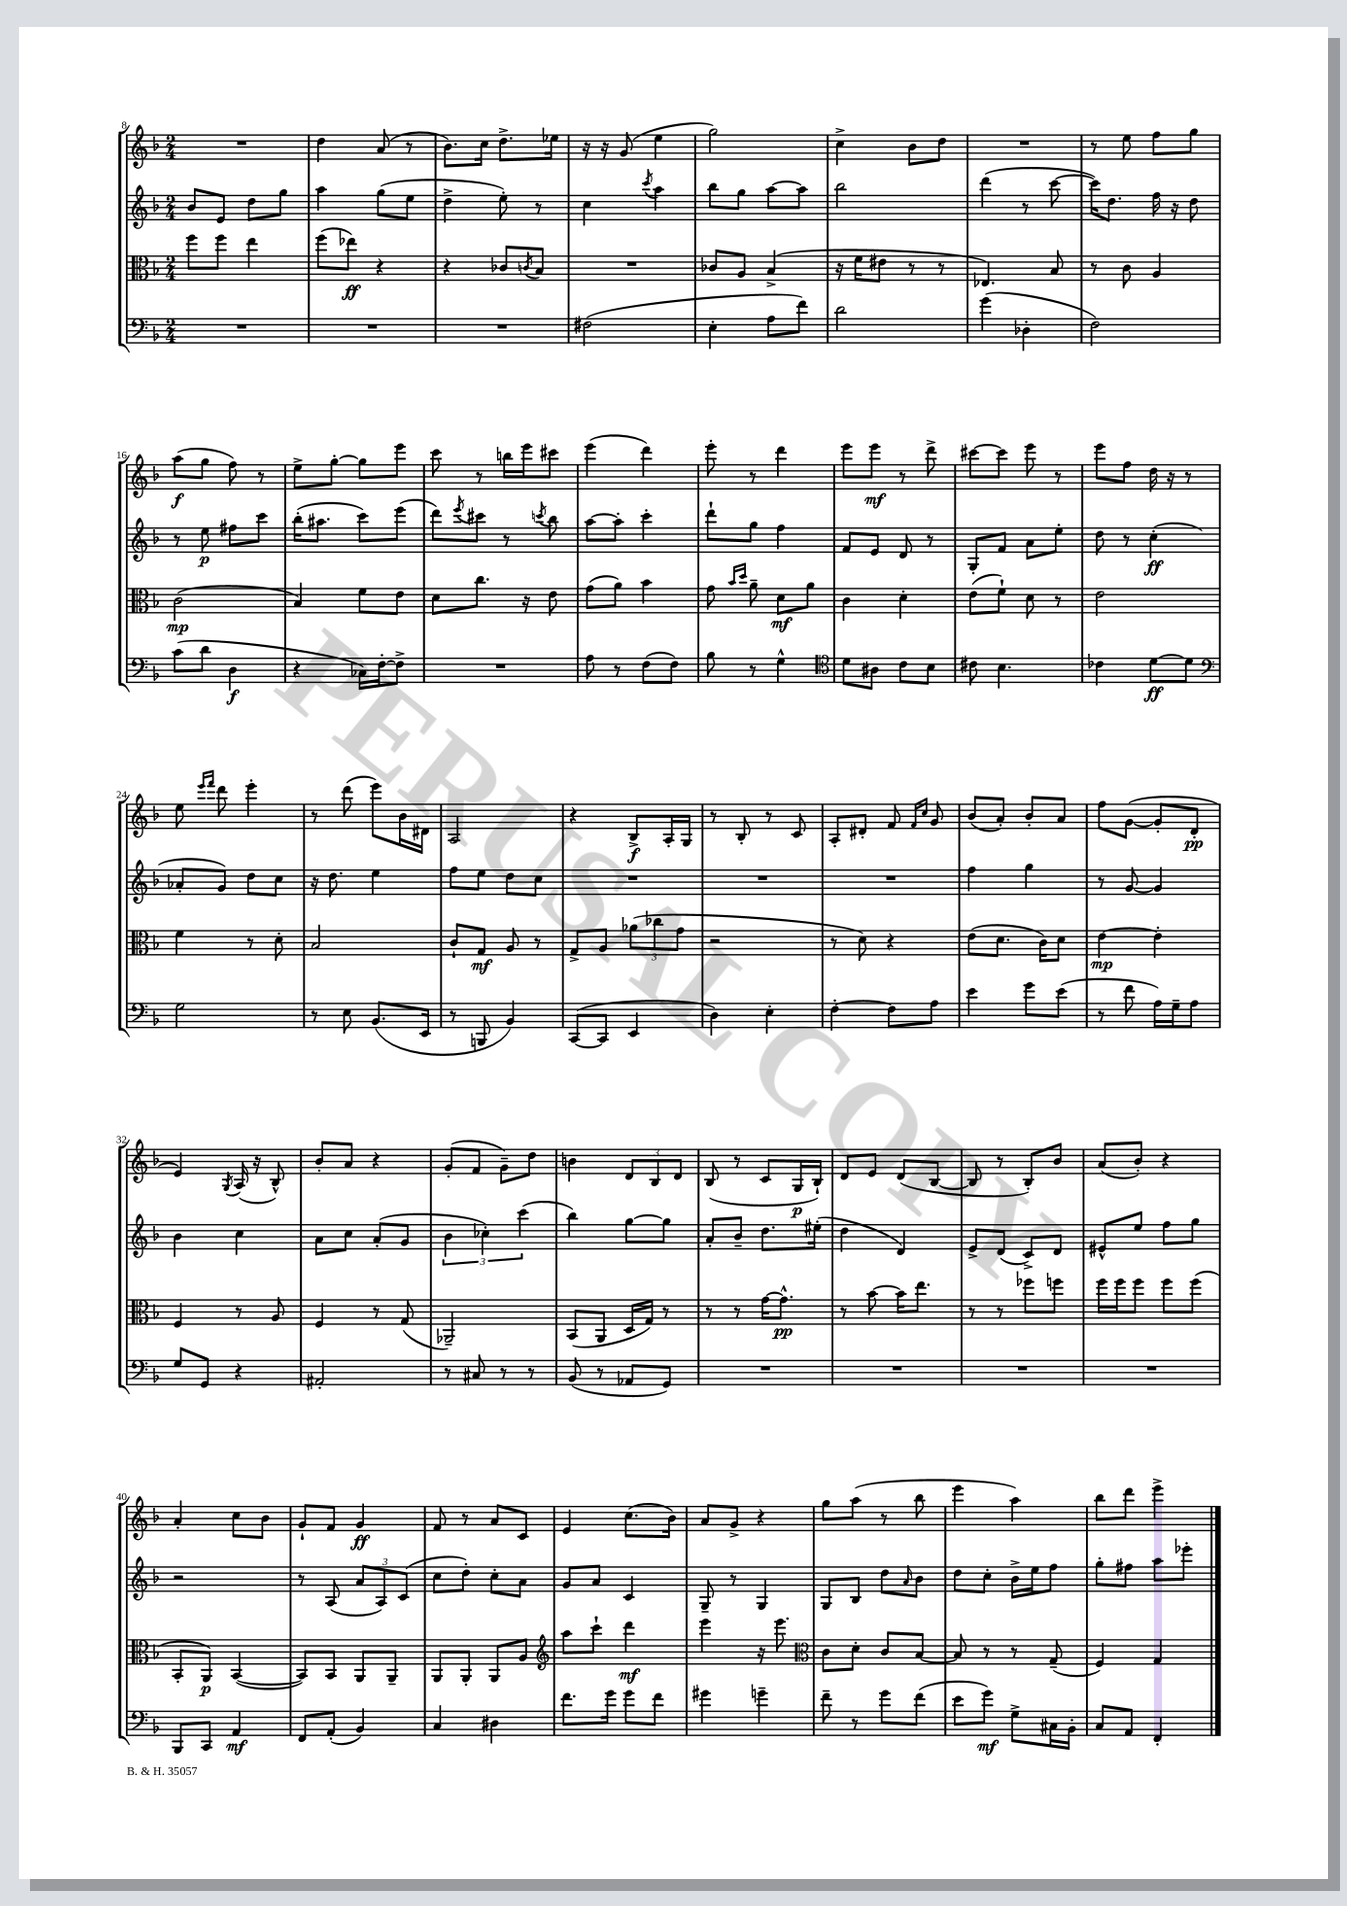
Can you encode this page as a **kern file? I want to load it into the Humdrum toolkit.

**kern	**dynam	**kern	**dynam	**kern	**dynam	**kern	**dynam
*part4	*part4	*part3	*part3	*part2	*part2	*part1	*part1
*staff4	*staff4	*staff3	*staff3	*staff2	*staff2	*staff1	*staff1
*clefF4	*	*clefC3	*	*clefG2	*	*clefG2	*
*k[b-]	*	*k[b-]	*	*k[b-]	*	*k[b-]	*
*M2/4	*	*M2/4	*	*M2/4	*	*M2/4	*
=8	=8	=8	=8	=8	=8	=8	=8
2r	.	8ff\L	.	8b-/L	.	2r	.
.	.	8ff\J	.	8e/J	.	.	.
.	.	4ee\	.	8dd\L	.	.	.
.	.	.	.	8gg\J	.	.	.
=9	=9	=9	=9	=9	=9	=9	=9
2r	.	(8ff\L	.	4aa\	.	4dd\	.
.	.	8ee-X\J)	ff	.	.	.	.
.	.	4r	.	(8gg\L	.	(8a/	.
.	.	.	.	8ee\J	.	8r	.
=10	=10	=10	=10	=10	=10	=10	=10
2r	.	4r	.	4dd^\	.	8.b-\L)	.
.	.	.	.	.	.	16cc\Jk	.
.	.	8c-X/L	.	8ee'\)	.	8.dd^\L	.
.	.	8qcn/	.	.	.	.	.
.	.	8B-/J	.	8r	.	.	.
.	.	.	.	.	.	16ee-X\Jk	.
=11	=11	=11	=11	=11	=11	=11	=11
(2F#X\	.	2r	.	4cc\	.	16r	.
.	.	.	.	.	.	16r	.
.	.	.	.	.	.	(8g/	.
.	.	.	.	8qccc/	.	.	.
.	.	.	.	4aa\	.	4ee\	.
=12	=12	=12	=12	=12	=12	=12	=12
4E'\	.	8c-X/L	.	8bb-\L	.	2gg\)	.
.	.	8A/J	.	8gg\J	.	.	.
8A\L	.	(4B-^/	.	[8aa\L	.	.	.
8f\J)	.	.	.	8aa\J]	.	.	.
=13	=13	=13	=13	=13	=13	=13	=13
2d\	.	16r	.	2bb-\	.	4cc^\	.
.	.	16f\KL	.	.	.	.	.
.	.	8e#X\J	.	.	.	.	.
.	.	8r	.	.	.	8b-\L	.
.	.	8r	.	.	.	8dd\J	.
=14	=14	=14	=14	=14	=14	=14	=14
(4g\	.	4.E-X/)	.	(4ddd\	.	2r	.
4D-X'\	.	.	.	8r	.	.	.
.	.	8B-/	.	[8ccc\	.	.	.
=15	=15	=15	=15	=15	=15	=15	=15
2F\)	.	8r	.	16ccc\KL])	.	8r	.
.	.	.	.	8.dd\J	.	.	.
.	.	8c\	.	.	.	8ee\	.
.	.	4A/	.	16ff\	.	8ff\L	.
.	.	.	.	16r	.	.	.
.	.	.	.	8dd\	.	8gg\J	.
!!LO:LB:g=z
=16	=16	=16	=16	=16	=16	=16	=16
(8c\L	.	(2c\	mp	8r	.	(8aa\L	f
8d\J	.	.	.	8ee\	p	8gg\J	.
4D\	f	.	.	8ff#X\L	.	8ff\)	.
.	.	.	.	8ccc\J	.	8r	.
=17	=17	=17	=17	=17	=17	=17	=17
4r	.	4B-/)	.	(16bb-'\KL	.	8ee^\L	.
.	.	.	.	8.aa#X\J	.	.	.
.	.	.	.	.	.	[8gg'\J	.
16C-X\LL)	.	8f\L	.	8ccc\L)	.	8gg\L]	.
[16F'\J	.	.	.	.	.	.	.
8F^\J]	.	8e\J	.	(8eee\J	.	8eee\J	.
=18	=18	=18	=18	=18	=18	=18	=18
2r	.	8d\L	.	8ddd\L)	.	8ccc\	.
.	.	.	.	8qeee/	.	.	.
.	.	8.cc\J	.	8ccc#X\J	.	8r	.
.	.	.	.	8r	.	16bbn\LL	.
.	.	16r	.	.	.	16eee\J	.
.	.	.	.	8qcccn/	.	.	.
.	.	8e\	.	8bb-\	.	8ccc#X\J	.
=19	=19	=19	=19	=19	=19	=19	=19
8A\	.	(8g\L	.	[8aa\L	.	(4eee\	.
8r	.	8a\J)	.	8aa'\J]	.	.	.
(8F\L	.	4b-\	.	4ccc'\	.	4ddd\)	.
8F\J)	.	.	.	.	.	.	.
=20	=20	=20	=20	=20	=20	=20	=20
8B-\	.	8g\	.	8ddd`\L	.	8eee'\	.
.	.	16qqb-/LL	.	.	.	.	.
.	.	16qqdd/JJ	.	.	.	.	.
8r	.	8a~\	.	8gg\J	.	8r	.
4G^^\	.	8d\L	mf	4ff\	.	4ddd\	.
.	.	8a\J	.	.	.	.	.
=21	=21	=21	=21	=21	=21	=21	=21
*clefC4	*	*	*	*	*	*	*
8d\L	.	4c\	.	8f/L	.	8eee\L	.
8A#X\J	.	.	.	8e/J	.	8eee\J	mf
8c\L	.	4d'\	.	8d/	.	8r	.
8B-\J	.	.	.	8r	.	8ddd^\	.
=22	=22	=22	=22	=22	=22	=22	=22
8c#X\	.	(8e\L	.	8G'/L	.	[8ccc#X\L	.
4.B-\	.	8f`\J)	.	8f/J	.	8ccc#\J]	.
.	.	8d\	.	8a\L	.	8eee\	.
.	.	8r	.	8ee'\J	.	8r	.
=23	=23	=23	=23	=23	=23	=23	=23
4c-X\	.	2e\	.	8dd\	.	8eee\L	.
.	.	.	.	8r	.	8ff\J	.
[8d\L	ff	.	.	(4cc'\	ff	16dd\	.
.	.	.	.	.	.	16r	.
8d\J]	.	.	.	.	.	8r	.
!!LO:LB:g=z
=24	=24	=24	=24	=24	=24	=24	=24
*clefF4	*	*	*	*	*	*	*
2G\	.	4f\	.	8a-X'/L	.	8ee\	.
.	.	.	.	.	.	16qqeee/LL	.
.	.	.	.	.	.	16qqfff/JJ	.
.	.	.	.	8g/J)	.	8ddd\	.
.	.	8r	.	8dd\L	.	4eee'\	.
.	.	8d'\	.	8cc\J	.	.	.
=25	=25	=25	=25	=25	=25	=25	=25
8r	.	2B-/	.	16r	.	8r	.
.	.	.	.	8.dd\	.	.	.
8E\	.	.	.	.	.	(8ddd\	.
(8.BB-/L	.	.	.	4ee\	.	8eee\L)	.
.	.	.	.	.	.	16b-\L	.
16EE/Jk	.	.	.	.	.	16d#X\JJ	.
=26	=26	=26	=26	=26	=26	=26	=26
8r	.	8c`/L	.	8ff\L	.	2A/	.
8BBBn/	.	8G/J	mf	8ee\J	.	.	.
4BB-/)	.	8A/	.	8dd\L	.	.	.
.	.	8r	.	8cc\J	.	.	.
=27	=27	=27	=27	=27	=27	=27	=27
([8CC/L	.	8G^/L	.	2r	.	4r	.
8CC/J]	.	8A/J	.	.	.	.	.
4EE/	.	(12a-X\L	.	.	.	8B-^/L	f
.	.	12cc-X\	.	.	.	.	.
.	.	.	.	.	.	16A'/L	.
.	.	12g\J	.	.	.	.	.
.	.	.	.	.	.	16G/JJ	.
=28	=28	=28	=28	=28	=28	=28	=28
4D\)	.	2r	.	2r	.	8r	.
.	.	.	.	.	.	8B-'/	.
4E'\	.	.	.	.	.	8r	.
.	.	.	.	.	.	8c/	.
=29	=29	=29	=29	=29	=29	=29	=29
[4F'\	.	8r	.	2r	.	8A'/L	.
.	.	8d\)	.	.	.	8d#X'/J	.
8F\L]	.	4r	.	.	.	8f/	.
.	.	.	.	.	.	16qqf/LL	.
.	.	.	.	.	.	16qqcc/JJ	.
8A\J	.	.	.	.	.	8g/	.
=30	=30	=30	=30	=30	=30	=30	=30
4e\	.	(8e\L	.	4ff\	.	(8b-/L	.
.	.	8.d\J	.	.	.	8a'/J)	.
8g\L	.	.	.	4gg\	.	8b-'/L	.
.	.	16c\KL)	.	.	.	.	.
(8e\J	.	8d\J	.	.	.	8a/J	.
=31	=31	=31	=31	=31	=31	=31	=31
8r	.	[4e\	mp	8r	.	8ff\L	.
8f\	.	.	.	[8g/	.	([8g\J	.
16A\LL)	.	4e'\]	.	4g/]	.	8g'/L]	.
16G~\J	.	.	.	.	.	.	.
8A\J	.	.	.	.	.	8d'/J	pp
!!LO:LB:g=z
=32	=32	=32	=32	=32	=32	=32	=32
8G/L	.	4F/	.	4b-\	.	4e/)	.
8GG/J	.	.	.	.	.	.	.
.	.	.	.	.	.	8qG/	.
4r	.	8r	.	4cc\	.	(16A/	.
.	.	.	.	.	.	16r	.
.	.	8A/	.	.	.	8B-^^/)	.
=33	=33	=33	=33	=33	=33	=33	=33
2AA#X'/	.	4F/	.	8a\L	.	8b-'/L	.
.	.	.	.	8cc\J	.	8a/J	.
.	.	8r	.	(8a'/L	.	4r	.
.	.	(8G/	.	8g/J	.	.	.
=34	=34	=34	=34	=34	=34	=34	=34
8r	.	2AA-X~/)	.	6b-\	.	(8g'/L	.
8C#X/	.	.	.	.	.	8f/J	.
.	.	.	.	6cc-X'\)	.	.	.
8r	.	.	.	.	.	8g~\L)	.
.	.	.	.	(6ccc\	.	.	.
8r	.	.	.	.	.	8dd\J	.
=35	=35	=35	=35	=35	=35	=35	=35
(8BB-/	.	(8BB-/L	.	4bb-\)	.	4bn\	.
8r	.	8AA/J	.	.	.	.	.
8AA-X/L	.	16D/LL	.	[8gg\L	.	12d/L	.
.	.	16G/JJ)	.	.	.	.	.
.	.	.	.	.	.	12B-/	.
8GG/J)	.	8r	.	8gg\J]	.	.	.
.	.	.	.	.	.	12d/J	.
=36	=36	=36	=36	=36	=36	=36	=36
2r	.	8r	.	8a'/L	.	(8B-/	.
.	.	8r	.	8b-~/J	.	8r	.
.	.	[16g\KL	.	8.dd\L	.	8c/L	.
.	.	8.g^^\J]	pp	.	.	.	.
.	.	.	.	.	.	16G/L	p
.	.	.	.	(16ee#X'\Jk	.	16B-`/JJ)	.
=37	=37	=37	=37	=37	=37	=37	=37
2r	.	8r	.	4dd\	.	8d/L	.
.	.	[8b-\	.	.	.	8e/J	.
.	.	16b-\KL]	.	4d/)	.	(8d/L	.
.	.	8.ee\J	.	.	.	.	.
.	.	.	.	.	.	[8B-/J	.
=38	=38	=38	=38	=38	=38	=38	=38
2r	.	8r	.	8e^/L	.	8B-/]	.
.	.	8r	.	(8d/J	.	8r	.
.	.	8ff-X\L	.	8c^/L)	.	8B-'/L)	.
.	.	8ffn\J	.	8d/J	.	8b-/J	.
=39	=39	=39	=39	=39	=39	=39	=39
2r	.	16ff\LL	.	8e#X^^/L	.	(8a/L	.
.	.	16ff\J	.	.	.	.	.
.	.	8ff\J	.	8ee/J	.	8b-'/J)	.
.	.	8ff\L	.	8ff\L	.	4r	.
.	.	(8ff\J	.	8gg\J	.	.	.
!!LO:LB:g=z
=40	=40	=40	=40	=40	=40	=40	=40
8BBB-/L	.	8BB-'/L	.	2r	.	4a'/	.
8CC/J	.	8AA/J)	p	.	.	.	.
4AA/	mf	([4BB-/	.	.	.	8cc\L	.
.	.	.	.	.	.	8b-\J	.
=41	=41	=41	=41	=41	=41	=41	=41
8FF/L	.	8BB-/L])	.	8r	.	8g`/L	.
(8AA'/J	.	8BB-/J	.	(8A/	.	8f/J	.
4BB-/)	.	8AA/L	.	12a/L	.	4g/	ff
.	.	.	.	12A/)	.	.	.
.	.	8AA~/J	.	.	.	.	.
.	.	.	.	(12c/J	.	.	.
=42	=42	=42	=42	=42	=42	=42	=42
4C/	.	8AA/L	.	8cc\L	.	8f/	.
.	.	8AA'/J	.	8dd'\J)	.	8r	.
4D#X\	.	8AA/L	.	8cc'\L	.	8a/L	.
.	.	8A/J	.	8a\J	.	8c/J	.
=43	=43	=43	=43	=43	=43	=43	=43
*	*	*clefG2	*	*	*	*	*
8.f\L	.	8aa\L	.	8g/L	.	4e/	.
.	.	8ccc`\J	.	8a/J	.	.	.
16g\Jk	.	.	.	.	.	.	.
8g\L	.	4ddd\	mf	4c/	.	(8.cc\L	.
8f\J	.	.	.	.	.	.	.
.	.	.	.	.	.	16b-\Jk)	.
=44	=44	=44	=44	=44	=44	=44	=44
4g#X\	.	4eee\	.	8G~/	.	8a/L	.
.	.	.	.	8r	.	8g^/J	.
4gn~\	.	16r	.	4G/	.	4r	.
.	.	8.eee\	.	.	.	.	.
=45	=45	=45	=45	=45	=45	=45	=45
*	*	*clefC3	*	*	*	*	*
8f~\	.	8c\L	.	8G/L	.	8gg\L	.
8r	.	8d'\J	.	8B-/J	.	(8aa\J	.
8g\L	.	8c/L	.	8dd\L	.	8r	.
.	.	.	.	16qqa/	.	.	.
(8f\J	.	[8B-/J	.	8b-\J	.	8bb-\	.
=46	=46	=46	=46	=46	=46	=46	=46
8e\L	.	8B-/]	.	8dd\L	.	4eee\	.
8g\J)	mf	8r	.	8cc'\J	.	.	.
8G^\L	.	8r	.	16b-^\LL	.	4aa\)	.
.	.	.	.	16ee\J	.	.	.
16C#X\L	.	(8G~/	.	8ff\J	.	.	.
16BB-'\JJ	.	.	.	.	.	.	.
=47	=47	=47	=47	=47	=47	=47	=47
8C/L	.	4F/)	.	8gg'\L	.	8bb-\L	.
8AA/J	.	.	.	8ff#X\J	.	8ddd\J	.
4FF'/	.	4G/	.	8aa\L	.	4eee^\	.
.	.	.	.	8eee-X'\J	.	.	.
==	==	==	==	==	==	==	==
*-	*-	*-	*-	*-	*-	*-	*-
